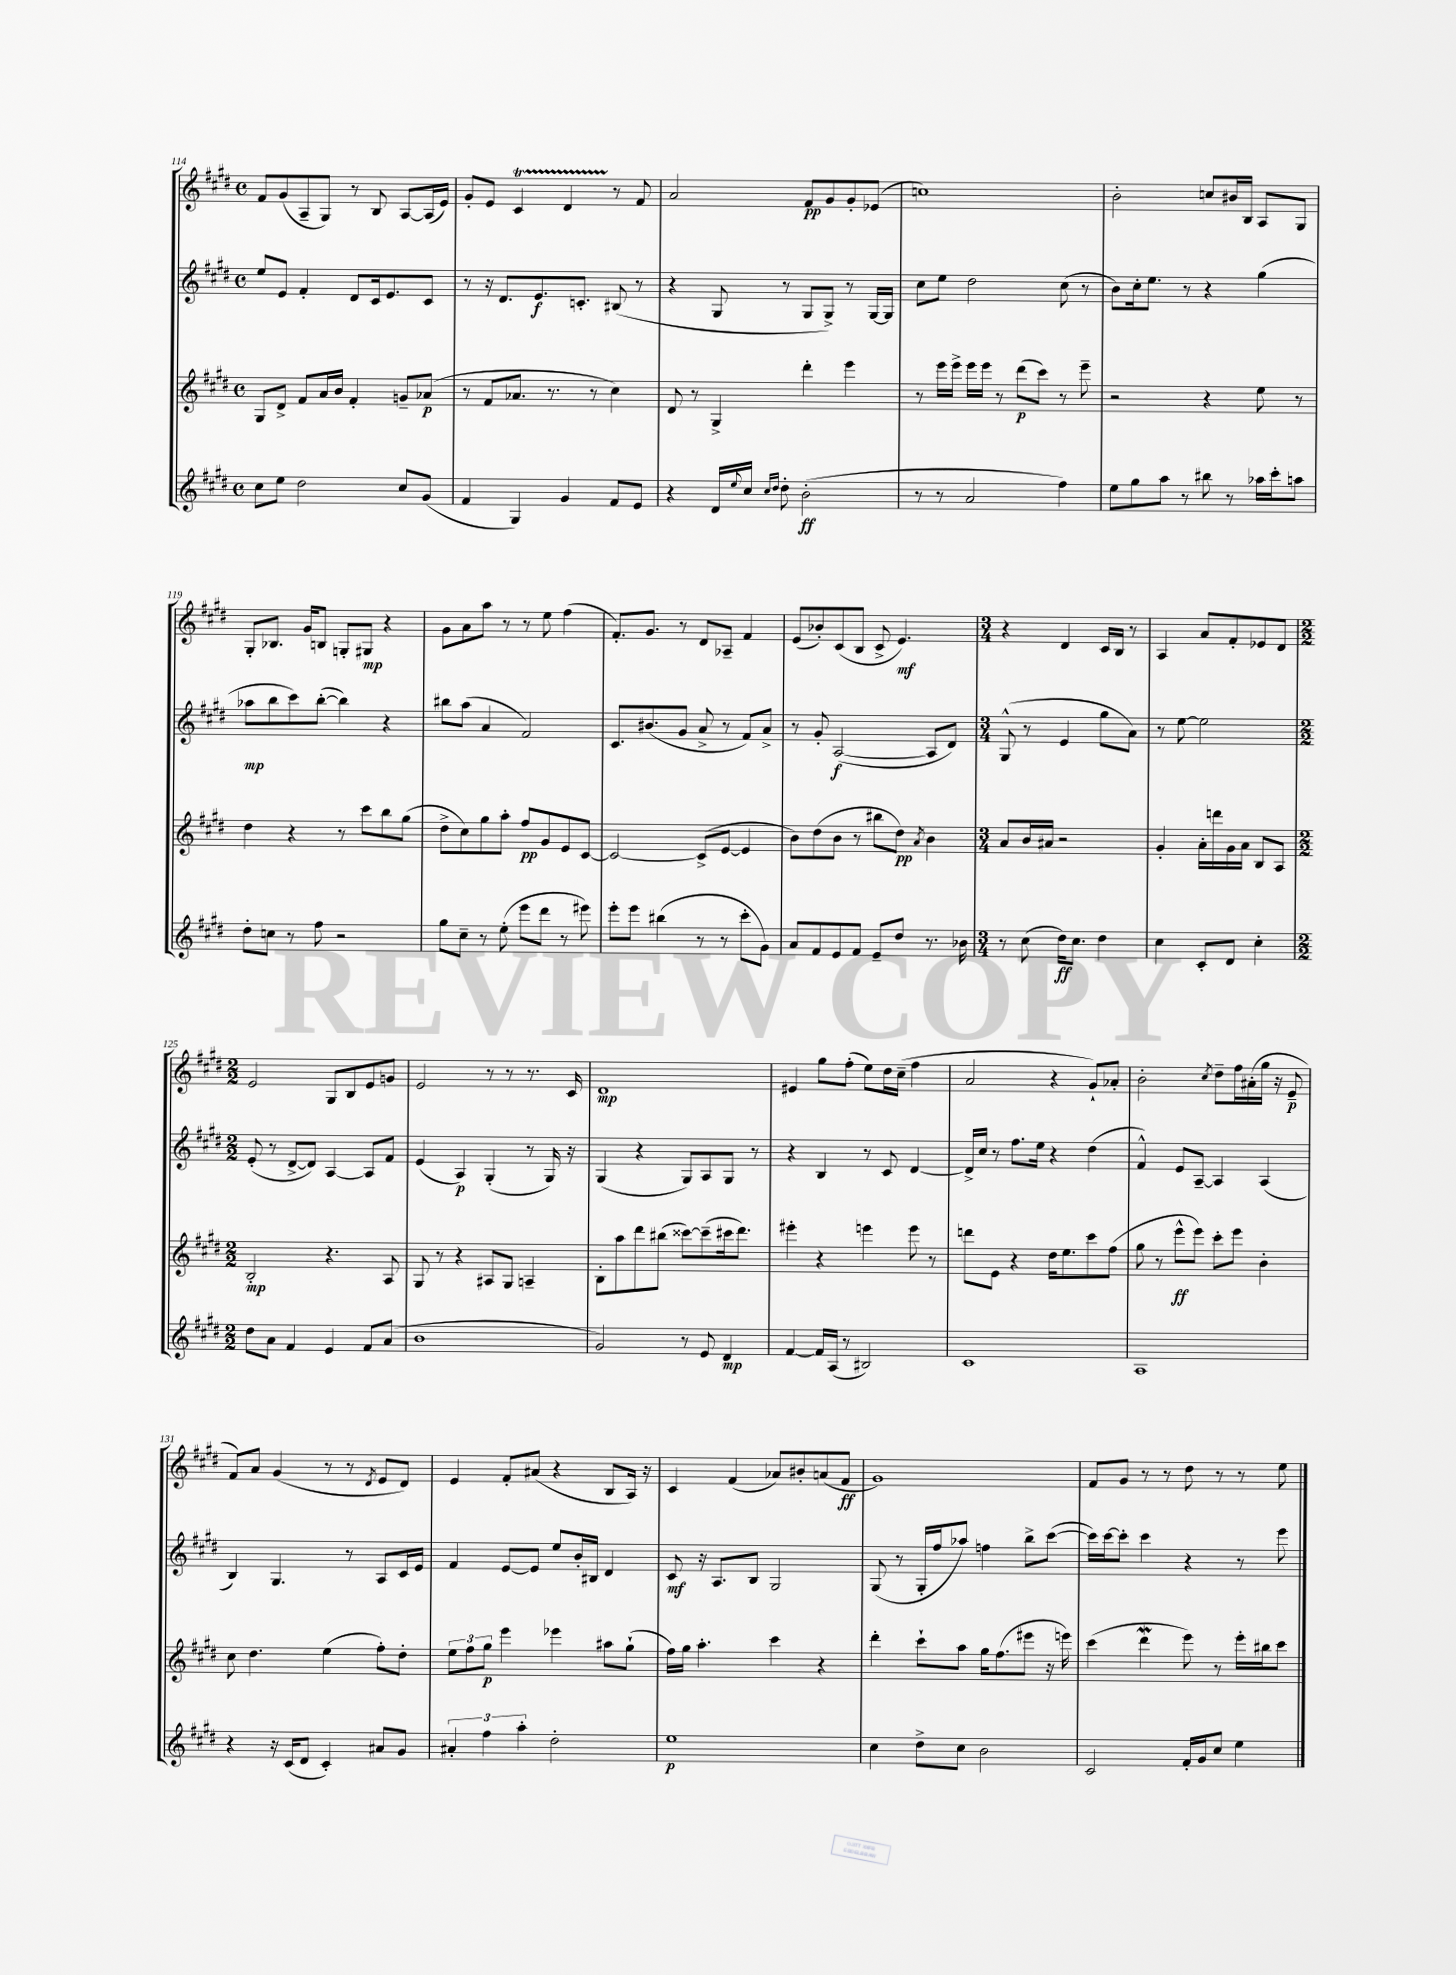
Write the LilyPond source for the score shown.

<<
\new StaffGroup <<
\new Staff = "s0" {
    \clef treble \key e \major \defaultTimeSignature \time 4/4
    fis'8 gis'8( a8-- gis8) r8 b8 a8~ a16( e'16) |
    gis'8-. e'8 cis'4\startTrillSpan dis'4 r8\stopTrillSpan fis'8 |
    a'2 fis'8\pp gis'8 gis'8-. ees'8( |
    c''1) |
    b'2-. c''8 bis'16 b16 a8 gis8 |
    gis8-. bes8. gis'16 b8 g8-. gis8\mp r4 |
    gis'8 a'8 a''8 r8 r8 e''8 fis''4( |
    fis'8.-.) gis'8. r8 dis'8 aes8-- fis'4 |
    e'8( bes'8-.) cis'8( b8 cis'8-> e'4.\mf) |
    \numericTimeSignature \time 3/4 r4 dis'4 cis'16 b16 r8 |
    a4 a'8 fis'8-. ees'8 dis'8 |
    \numericTimeSignature \time 2/2 e'2 gis8 b8 e'8 g'8 |
    e'2 r8 r8 r8. cis'16 |
    dis'1\mp |
    eis'4 gis''8 fis''8-.( e''8) dis''16 cis''16--( fis''4 |
    a'2 r4 gis'8-!) aes'8-. |
    b'2-. \acciaccatura { cis''8 } dis''8-- fis''16 ais'16-.( gis''16 r16 e'8--\p |
    fis'8) a'8 gis'4( r8 r8 \acciaccatura { dis'8 } e'8 dis'8) |
    e'4 fis'8-. ais'8( r4 b8 a16) r16 |
    cis'4 fis'4( aes'8) bis'8-. a'8( fis'8\ff |
    gis'1) |
    fis'8 gis'8 r8 r8 dis''8 r8 r8 e''8 \bar "|." |
}
\new Staff = "s1" {
    \clef treble \key e \major \defaultTimeSignature \time 4/4
    e''8 e'8 fis'4-. dis'8 cis'16 e'8. cis'8 |
    r8 r16 dis'8. e'8.\f c'8.-. bis8( r8 |
    r4 gis8 r8 gis8 gis8->) r8 gis16~ gis16 |
    cis''8 e''8 dis''2 cis''8( r8 |
    b'8) cis''16-. e''8. r8 r4 gis''4( |
    aes''8\mp b''8 cis'''8) b''8~-.( b''4) r4 |
    bis''8 a''8( a'4 fis'2) |
    cis'8. bis'8.( gis'8 a'8-> r8 fis'8) a'8-> |
    r8 gis'8-. a2~\f( a8 dis'8) |
    \numericTimeSignature \time 3/4 gis8-^( r8 e'4 gis''8 a'8) |
    r8 e''8~ e''2 |
    \numericTimeSignature \time 2/2 e'8-.( r8 dis'8~-> dis'8) a4~ a8 fis'8 |
    e'4( a4\p) gis4-.( r8 gis16) r16 |
    gis4( r4 gis8) a8 gis8 r8 |
    r4 b4 r8 cis'8 dis'4~ |
    dis'16-> cis''16 r8 fis''8. e''16 r4 dis''4( |
    fis'4-^) e'8 a8~-- a4 a4( |
    b4) gis4. r8 a8 cis'16 e'16 |
    fis'4 e'8~ e'8 e''8 b'16-. bis16 dis'4 |
    cis'8\mf r16 a8. b8 gis2 |
    gis8( r8 gis16-. fis''16 aes''8) f''4 b''8-> cis'''8~( |
    cis'''16) cis'''16~ cis'''8-. cis'''4 r4 r8 e'''8 \bar "|." |
}
\new Staff = "s2" {
    \clef treble \key e \major \defaultTimeSignature \time 4/4
    gis8 dis'8-> fis'8 a'16 b'16 fis'4-. g'8-- aes'8\p( |
    r8 fis'8 aes'8. r8. r8 cis''4) |
    dis'8 r8 gis4-> dis'''4-. e'''4 |
    r8 e'''16 e'''16-> e'''16 e'''16 r8 dis'''8\p( cis'''8) r8 e'''8-- |
    r2 r4 e''8 r8 |
    dis''4 r4 r8 cis'''8 b''8 gis''8( |
    dis''8-> cis''8) gis''8 a''8-. fis''8\pp gis'8 e'8 cis'8~ |
    cis'2~ cis'8->( e'8~ e'4 |
    b'8) dis''8( b'8 r8 bis''8 dis''8\pp) \acciaccatura { a'8 } b'4 |
    \numericTimeSignature \time 3/4 a'8 b'16 ais'16 r2 |
    gis'4-. a'16-. d'''16 gis'16 a'16 b8 a8 |
    \numericTimeSignature \time 2/2 b2-.\mp r4. a8 |
    gis8 r8 r4 ais8 gis8 a4-- |
    b8-. a''8 dis'''8 bis''8( cisis'''8~) cisis'''8--( cis'''16 dis'''8.) |
    eis'''4-. r4 e'''4 e'''8 r8 |
    d'''8 e'8 r4 dis''16 e''8. cis'''8 fis''8( |
    gis''8 r8 e'''8-^\ff e'''8) cis'''8-. e'''8 b'4-. |
    cis''8 dis''4. e''4( fis''8-.) dis''8-. |
    \tuplet 3/2 { e''8 fis''8 gis''8\p } e'''4 ees'''4 ais''8 gis''8-!( |
    fis''16) gis''16 a''4.-. cis'''4 r4 |
    dis'''4-. cis'''8-! a''8 gis''16 fis''8.( eis'''8 r16 e'''16) |
    cis'''4( dis'''4\mordent e'''8) r8 e'''16-. bis''16 cis'''8 \bar "|." |
}
\new Staff = "s3" {
    \clef treble \key e \major \defaultTimeSignature \time 4/4
    cis''8 e''8 dis''2 cis''8 gis'8( |
    fis'4 gis4) gis'4 fis'8 e'8 |
    r4 dis'16 \appoggiatura { e''8 } cis''16 \grace { cis''16 dis''16 } dis''8-. b'2-.\ff( |
    r8 r8 a'2 fis''4) |
    e''8 gis''8 a''8 r8 bis''8 r8 aes''16 cis'''16-. a''8 |
    dis''8-. c''8 r8 fis''8 r2 |
    gis''8 cis''8-- r8 e''8-.( e'''8 dis'''8 r8 eis'''8) |
    e'''8-. e'''8 bis''4( r8 r8 cis'''8-. gis'8) |
    a'8 fis'8 e'8 fis'8 e'8-- dis''8 r8. bes'16 |
    \numericTimeSignature \time 3/4 r8 cis''8( dis''16\ff) cis''8. dis''4 |
    cis''4 cis'8-. dis'8 cis''4-. |
    \numericTimeSignature \time 2/2 dis''8 a'8 fis'4 e'4 fis'8 a'8( |
    b'1 |
    gis'2) r8 e'8 dis'4\mp |
    fis'4~ fis'16 a16( r8 bis2) |
    cis'1 |
    a1 |
    r4 r16 cis'16( dis'8 cis'4-.) ais'8 gis'8 |
    \tuplet 3/2 { ais'4-. fis''4 a''4-. } dis''2-. |
    e''1\p |
    cis''4 dis''8-> cis''8 b'2 |
    cis'2 fis'16-. gis'16 cis''8 e''4 \bar "|." |
}
>>
>>
\layout { \context { \Score currentBarNumber = #114 } }
